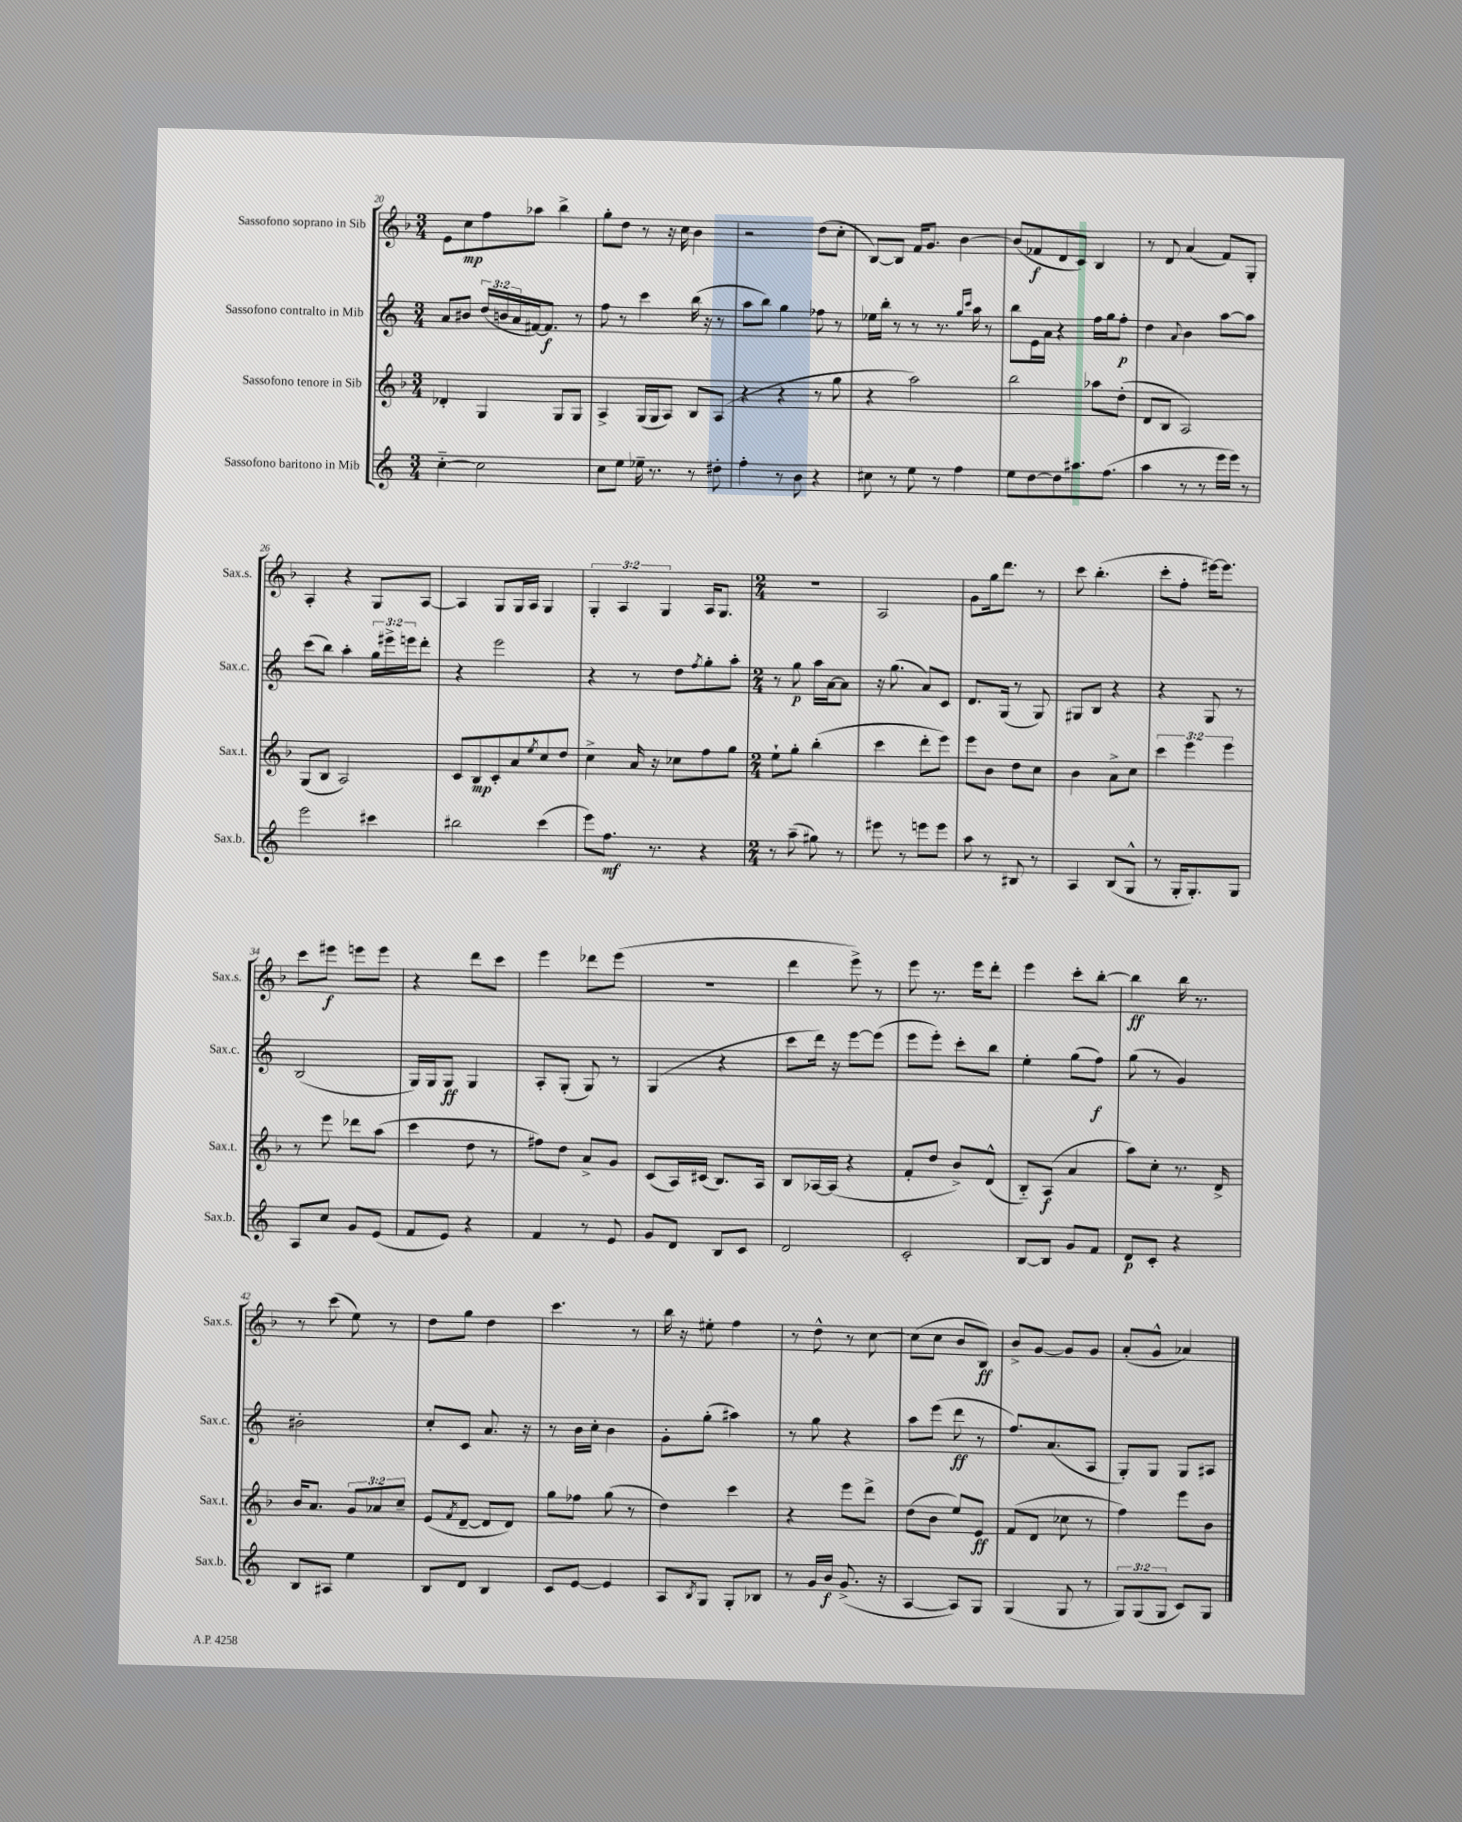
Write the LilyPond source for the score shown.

<<
\new StaffGroup <<
\new Staff = "s0" \with { instrumentName = "Sassofono soprano in Sib" shortInstrumentName = "Sax.s." } {
    \clef treble \key f \major \numericTimeSignature \time 3/4 \override Staff.TupletNumber.text = #tuplet-number::calc-fraction-text
    e'8 c''8\mp f''8 aes''8 bes''4-> |
    g''8-. d''8 r8 r16 c''16 bes'4 |
    r2 d''8( c''8-. |
    bes8~) bes8 f'16 g'8. bes'4~ |
    bes'8( fes'8\f d'8 c'8) bes4 |
    r8 d'8 a'4( f'8) g8-. |
    a4-. r4 g8 a8~ |
    a4 g8 g16 a16 g4 |
    \tuplet 3/2 { g4-. a4 g4 } a16 g8. |
    \numericTimeSignature \time 2/4 R2 |
    a2 |
    g'8 g''16 d'''8. r8 |
    c'''8 bes''4.-.( |
    c'''8-. f''8-. eis'''16~) eis'''8. |
    c'''8 eis'''8\f e'''8 e'''8 |
    r4 d'''8 c'''8 |
    e'''4 des'''8 e'''8( |
    R2 |
    d'''4 e'''8->) r8 |
    e'''8 r8. e'''16 d'''8-. |
    e'''4 c'''8-. bes''8~-. |
    bes''4\ff bes''16 r8. |
    r8 c'''8( e''8) r8 |
    d''8 g''8 d''4 |
    c'''4. r8 |
    bes''16 r16 eis''8-. f''4 |
    r8 d''8-^ r8 c''8~ |
    c''8( c''8 bes'8 bes8\ff) |
    bes'8-> g'8~ g'8 g'8 |
    a'8-.( g'8-^ aes'4) \bar "|." |
}
\new Staff = "s1" \with { instrumentName = "Sassofono contralto in Mib" shortInstrumentName = "Sax.c." } {
    \clef treble \key c \major \numericTimeSignature \time 3/4 \override Staff.TupletNumber.text = #tuplet-number::calc-fraction-text
    a'8 bis'8 \tuplet 3/2 { d''16( b'16 a'16 } fis'16~) fis'8.\f r8 |
    f''8 r8 c'''4 b''16( r16 r8 |
    a''8 b''8) g''4 fes''8 r8 |
    ees''16 b''16-. r8 r8 r8. \grace { g''16 c'''16 } a''16 r8 |
    b''8 e'16 a'16 r4 f''16 g''16 f''8-.\p |
    d''4 \appoggiatura { a'8 } b'4 a''8~ a''8 |
    c'''8( b''8) a''4-. \tuplet 3/2 { g''16 eis'''16-> e'''16 } d'''8-. |
    r4 e'''2 |
    r4 r8 d''8 \acciaccatura { f''8 } g''8-. a''8-. |
    \numericTimeSignature \time 2/4 r8 g''8\p a''16 a'16~ a'8 |
    r16 g''8.( a'8) c'8 |
    d'8. g16( r8 g8) |
    gis8 b8 r4 |
    r4 g8 r8 |
    b2( |
    g16) g16 g8\ff g4 |
    a8-. g8-.( g8) r8 |
    g4( r4 |
    c'''8 d'''16) r16 e'''8~ e'''8( |
    e'''8 e'''8-.) c'''8-. b''8 |
    e''4-. g''8( f''8\f) |
    g''8( r8 g'4) |
    bis'2-. |
    c''8-. c'8 a'8. r16 |
    r8 b'16 c''16-. b'4 |
    g'8-. g''8-.( ais''4) |
    r8 g''8 r4 |
    a''8 e'''8( d'''8\ff r8 |
    f''8.) a'8.( a8 |
    g8-.) g8 g8 ais8 \bar "|." |
}
\new Staff = "s2" \with { instrumentName = "Sassofono tenore in Sib" shortInstrumentName = "Sax.t." } {
    \clef treble \key f \major \numericTimeSignature \time 3/4 \override Staff.TupletNumber.text = #tuplet-number::calc-fraction-text
    des'4-. g4 g8 g8 |
    a4-> g16( g16 a8) bes8 a8( |
    r4 r4 r8 g''8 |
    r4 a''2) |
    bes''2 aes''8 d''8-.( |
    d'8 bes8 a2) |
    g8( bes8 a2) |
    c'8 bes8\mp c'8-. a'8 \acciaccatura { e''8 } c''8 d''8 |
    c''4-> a'16 r16 ces''8 f''8 g''8 |
    \numericTimeSignature \time 2/4 e''8-! g''8-. bes''4-.( |
    c'''4 d'''8-. e'''8) |
    e'''8 bes'8 d''8 c''8 |
    bes'4 a'8-> c''8 |
    \tuplet 3/2 { c'''4 e'''4 e'''4 } |
    r8 e'''8 des'''8 a''8( |
    c'''4 d''8 r8 |
    fis''8) d''8 a'8-> g'8 |
    c'8( a16) cis'16( bes8.) a16 |
    bes8 aes16~ aes16( r4 |
    f'8-. d''8 bes'8->) d'8-^( |
    bes8-_) a8\f( a'4 |
    a''8) c''8-. r8. d'16-> |
    bes'16 a'8. \tuplet 3/2 { g'8 aes'8 c''8-- } |
    e'8( \acciaccatura { f'8 } d'8~-- d'8 d'8) |
    g''8 fes''8 g''8( r8 |
    d''4) c'''4 |
    r4 e'''8 d'''8-> |
    d''8( bes'8 e''8) e'8\ff |
    f'8( d'8 ces''8 r8 |
    f''4) e'''8 bes'8 \bar "|." |
}
\new Staff = "s3" \with { instrumentName = "Sassofono baritono in Mib" shortInstrumentName = "Sax.b." } {
    \clef treble \key c \major \numericTimeSignature \time 3/4 \override Staff.TupletNumber.text = #tuplet-number::calc-fraction-text
    c''4~-_ c''2 |
    c''8 e''8 ees''16-- r8. r8 dis''8-. |
    f''4-. r8 b'8 r4 |
    cis''8 r8 e''8 r8 f''4 |
    e''8 d''8~ d''8 ais''8. f''8.( |
    a''4 r8 r8 e'''16 e'''16) r8 |
    e'''2 cis'''4 |
    bis''2 c'''4( |
    e'''8) f''8.\mf r8. r4 |
    \numericTimeSignature \time 2/4 r8 a''8--( gis''8) r8 |
    eis'''8 r8 e'''8 e'''8 |
    a''8 r8 bis8 r8 |
    a4 b8( g8-^ |
    r8 g16-. g8.-.) g8 |
    a8 c''8 g'8 e'8( |
    f'8 e'8) r4 |
    f'4 r8 e'8 |
    g'8 d'8 b8 c'8 |
    d'2 |
    c'2-. |
    b8~ b8 g'8 f'8 |
    d'8\p c'8-. r4 |
    b8 ais8 e''4 |
    b8 d'8 b4 |
    c'8 e'8~ e'4 |
    a8 \acciaccatura { b8 } g8 g8-. bes8 |
    r8 g'16 b'16\f g'8.->( r16 |
    a4~ a8) g8 |
    g4( g8 r8 |
    \tuplet 3/2 { g8) g8( g8 } c'8) g8 \bar "|." |
}
>>
>>
\layout { \context { \Score currentBarNumber = #20 } }
